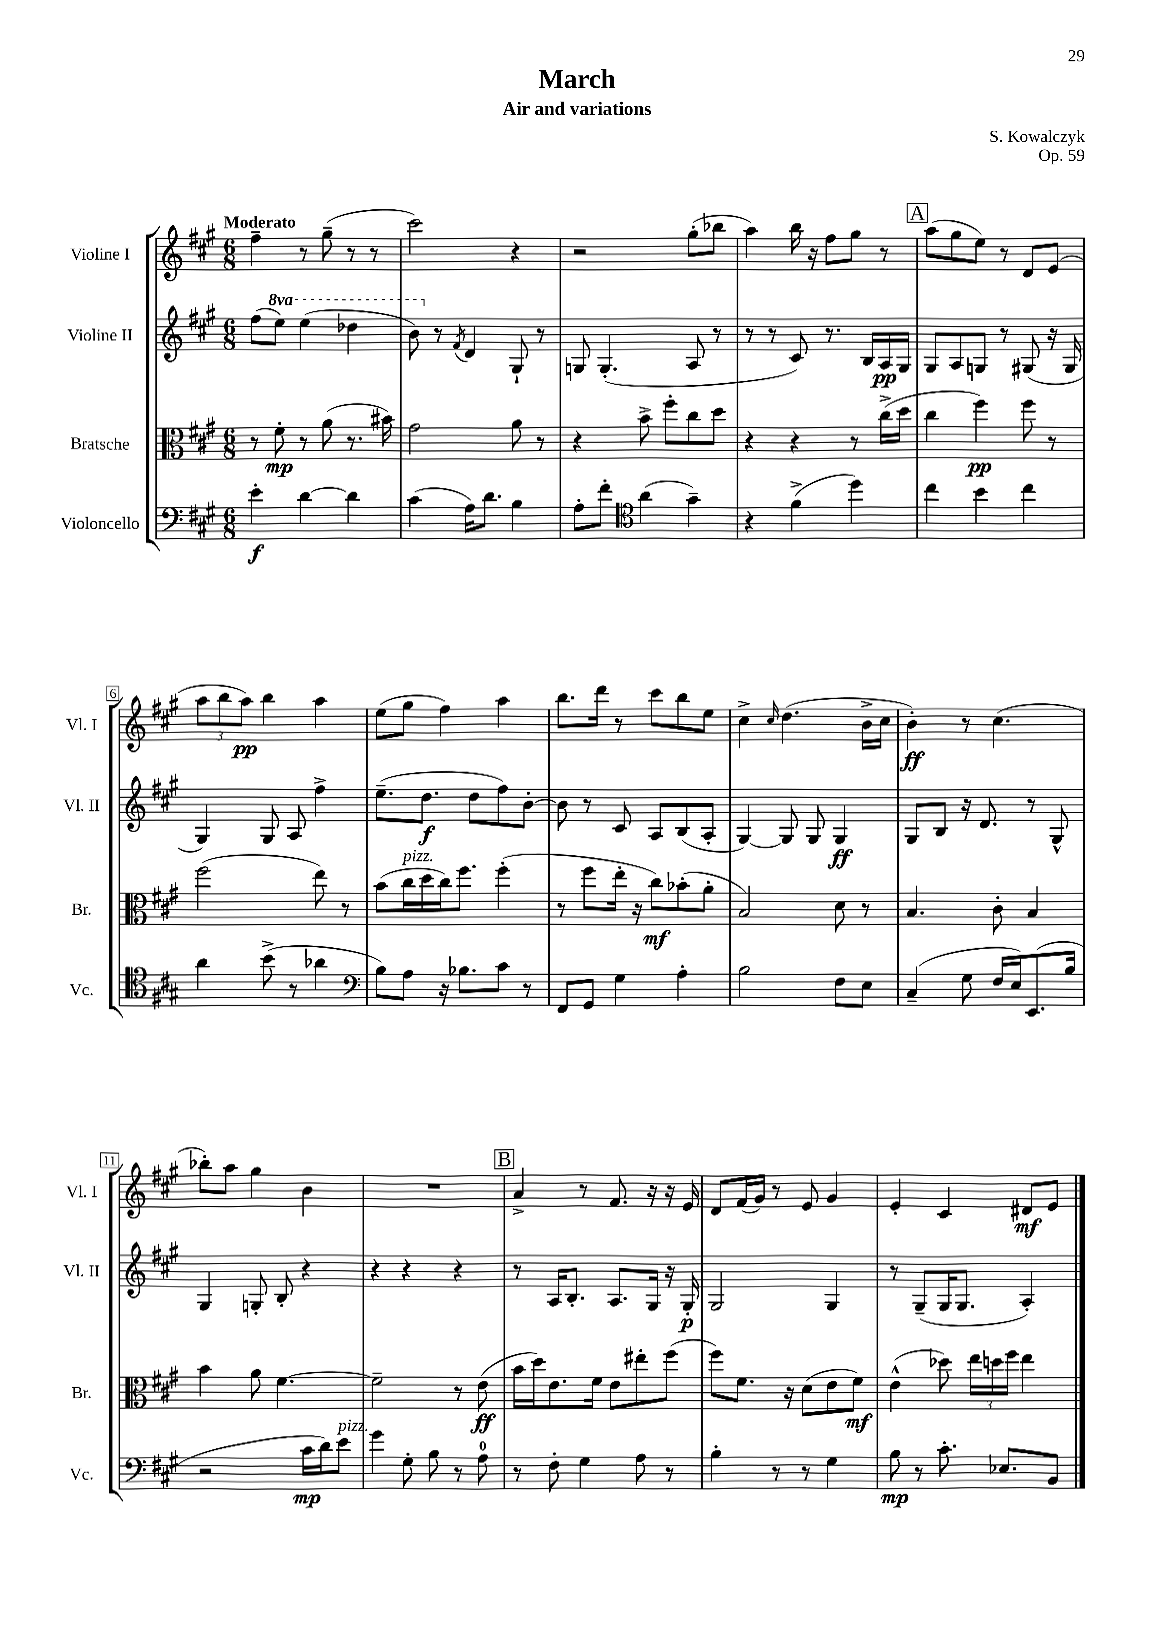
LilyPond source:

\header { title = "March" composer = "S. Kowalczyk" subtitle = "Air and variations" opus = "Op. 59" }
<<
\new StaffGroup <<
\new Staff = "s0" \with { instrumentName = "Violine I" shortInstrumentName = "Vl. I" } {
    \clef treble \key a \major \numericTimeSignature \time 6/8 \tempo "Moderato"
    fis''4-- r8 gis''8--( r8 r8 |
    cis'''2) r4 |
    r2 gis''8-.( bes''8 |
    a''4) b''16 r16 fis''8 gis''8 r8 |
    \mark \markup { \box "A" } a''8( gis''8 e''8) r8 d'8 e'8( |
    \tuplet 3/2 { a''8 b''8 a''8\pp) } b''4 a''4 |
    e''8( gis''8 fis''4) a''4 |
    b''8. d'''16 r8 cis'''8 b''8 e''8 |
    cis''4-> \grace { cis''16 } d''4.( b'16-> cis''16 |
    b'4-.\ff) r8 cis''4.( |
    bes''8-.) a''8 gis''4 b'4 |
    R2. |
    \mark \markup { \box "B" } a'4-> r8 fis'8. r16 r16 e'16 |
    d'8 fis'16( gis'16) r8 e'8 gis'4 |
    e'4-. cis'4 dis'8\mf e'8 \bar "|." |
}
\new Staff = "s1" \with { instrumentName = "Violine II" shortInstrumentName = "Vl. II" } {
    \clef treble \key a \major \numericTimeSignature \time 6/8 \set Staff.ottavationMarkups = #ottavation-simple-ordinals
    fis''8( \ottava #1 e'''8) e'''4( des'''4 |
    b''8) \ottava #0 r8 \acciaccatura { fis'8 } d'4 gis8-! r8 |
    g8 g4.-.( a8 r8 |
    r8 r8 cis'8) r8. b16 a16\pp gis16 |
    \mark \markup { \box "A" } gis8 a8 g8 r8 gis8( r16 gis16 |
    gis4) gis8 a8 fis''4-> |
    e''8.--( d''8.\f d''8 fis''8) b'8~-. |
    b'8 r8 cis'8 a8 b8( a8-. |
    gis4~) gis8 gis8 gis4\ff |
    gis8 b8 r16 d'8. r8 gis8-^ |
    gis4 g8-. b8-. r4 |
    r4 r4 r4 |
    \mark \markup { \box "B" } r8 a16 b8.-. a8. gis16 r16 gis16-.\p |
    gis2 gis4 |
    r8 gis8--( gis16 gis8. a4-.) \bar "|." |
}
\new Staff = "s2" \with { instrumentName = "Bratsche" shortInstrumentName = "Br." } {
    \clef alto \key a \major \numericTimeSignature \time 6/8
    r8 fis'8-.\mp r8 a'8( r8. bis'16) |
    gis'2 a'8 r8 |
    r4 b'8-> fis''8-. cis''8 d''8 |
    r4 r4 r8 cis''16->( d''16 |
    \mark \markup { \box "A" } cis''4 fis''4\pp) fis''8 r8 |
    fis''2( e''8) r8 |
    b'8( cis''16^\markup { \italic "pizz." } d''16 cis''16) fis''8. fis''4-.( |
    r8 fis''8 e''16-. r16 cis''8\mf) bes'8-.( a'8-. |
    b2) d'8 r8 |
    b4. cis'8-. b4 |
    b'4 a'8 fis'4.~ |
    fis'2-- r8 e'8\ff( |
    \mark \markup { \box "B" } b'16 d''16) e'8. fis'16 e'8 eis''8-. fis''8( |
    fis''8) fis'8. r16 d'8( e'8 fis'8\mf) |
    e'4-^( des''8) \tuplet 3/2 { e''16 d''16 fis''16 } e''4 \bar "|." |
}
\new Staff = "s3" \with { instrumentName = "Violoncello" shortInstrumentName = "Vc." } {
    \clef bass \key a \major \numericTimeSignature \time 6/8
    e'4-.\f d'4~ d'4 |
    cis'4( a16) d'8. b4 |
    a8-. fis'8-. \clef tenor a'4( gis'4--) |
    r4 fis'4->( d''4) |
    \mark \markup { \box "A" } cis''4 b'4 cis''4 |
    a'4 b'8->( r8 aes'4 |
    \clef bass b8) a8 r16 bes8. cis'8 r8 |
    fis,8 gis,8 gis4 a4-. |
    b2 fis8 e8 |
    cis4--( gis8 fis16 e16) e,8.( b16 |
    r2 cis'16\mp d'16) e'8^\markup { \italic "pizz." } |
    gis'4 gis8-. b8 r8 a8-0 |
    \mark \markup { \box "B" } r8 fis8-. gis4 a8 r8 |
    b4-. r8 r8 gis4 |
    b8\mp r8 cis'8.-. ees8. b,8 \bar "|." |
}
>>
>>
\layout { \context { \Score \override BarNumber.stencil = #(make-stencil-boxer 0.1 0.3 ly:text-interface::print) } }
